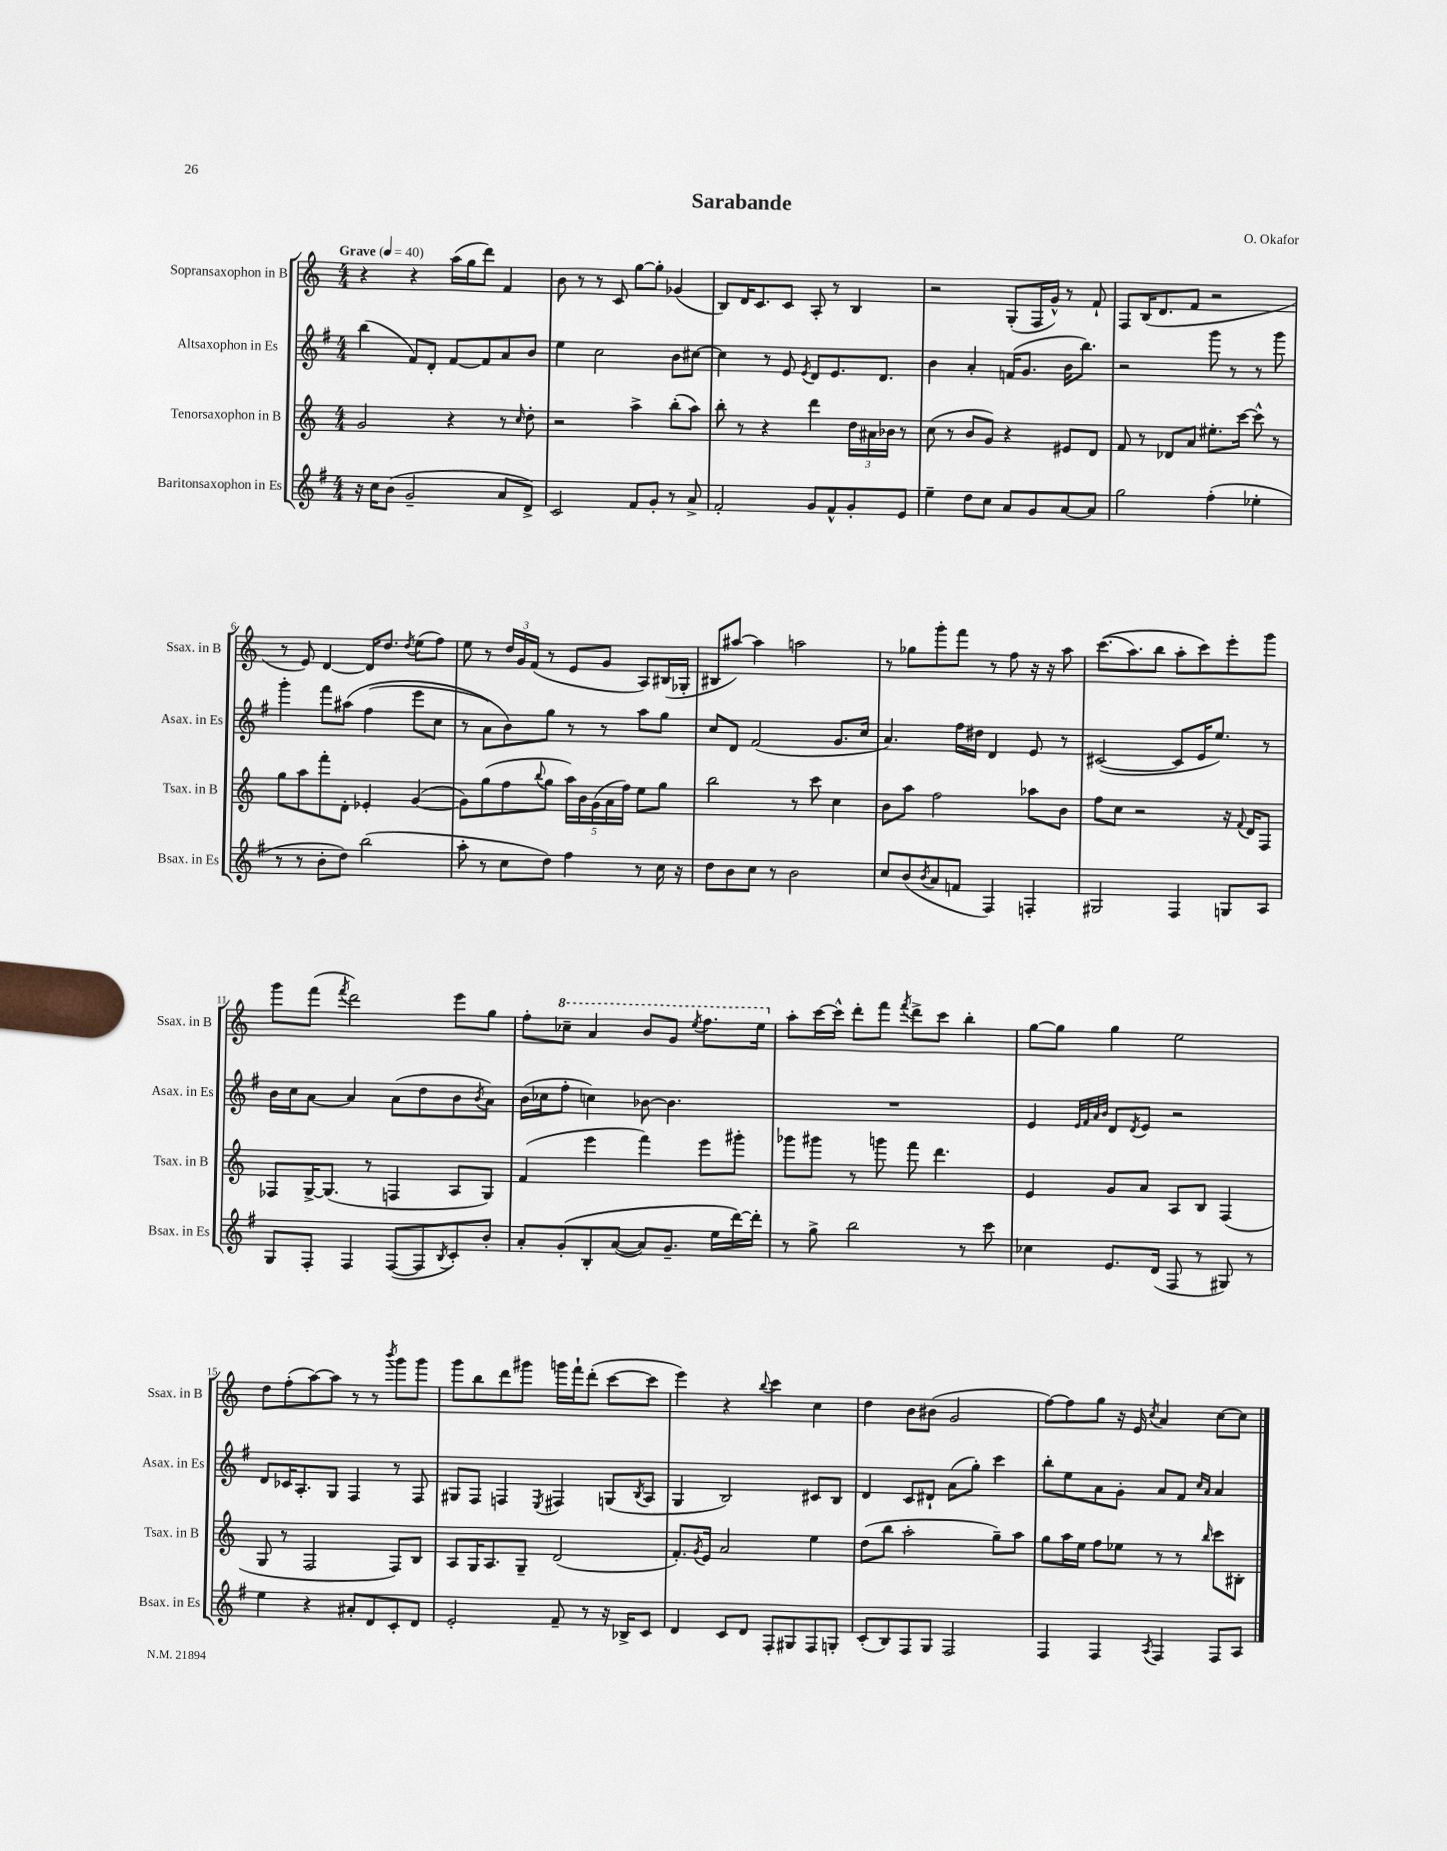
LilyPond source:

\header { title = "Sarabande" composer = "O. Okafor" }
<<
\new StaffGroup <<
\new Staff = "s0" \with { instrumentName = "Sopransaxophon in B" shortInstrumentName = "Ssax. in B" } {
    \clef treble \key c \major \numericTimeSignature \time 4/4 \tempo "Grave" 4 = 40
    r4 r4 a''16( g''16 d'''8) f'4 |
    b'8 r8 r8 c'8 g''8~ g''8-. ges'4( |
    b8) d'16 c'8. c'8 a8-. r8 b4 |
    r2 g8-.( f16 g'16-^) r8 f'8-! |
    f8 b16( d'8. f'8 r2 |
    r8 e'8) d'4~ d'16 d''8. \acciaccatura { d''8 } e''8( f''8) |
    e''8 r8 \tuplet 3/2 { d''16 g'16 f'16( } r8 e'8 g'8 a8) bis16( ges16-. |
    bis8 ais''8~) ais''4 a''2 |
    r8 ges''8 g'''8-. f'''8 r8 f''8 r16 r16 a''8 |
    c'''8.(\( a''8.) b''8 a''8-. c'''8\) e'''8-. g'''8 |
    g'''8 f'''8( \acciaccatura { f'''8 } d'''2) e'''8 g''8 |
    f''8-. \ottava #1 ces'''8-- a''4 b''8 g''8 \acciaccatura { e'''8 } f'''8. e'''16 \ottava #0 |
    a''8-. c'''16~ c'''16-^ d'''8-. f'''8 \acciaccatura { f'''8 } d'''8-> c'''8 b''4-. |
    g''8~ g''8 g''4 e''2 |
    d''8 f''8-.( a''8~) a''8 r8 r8 \acciaccatura { b'''8 } g'''8 g'''8 |
    g'''8 b''8 d'''8 gis'''8 g'''16 f'''16-! d'''8-.( c'''8~ c'''8 |
    e'''4) r4 \appoggiatura { b''8 } c'''4 c''4 |
    d''4 b'8 bis'8( g'2 |
    f''8~) f''8 g''8 r16 e'16 \acciaccatura { c''8 } a'4 c''8~ c''8 \bar "|." |
}
\new Staff = "s1" \with { instrumentName = "Altsaxophon in Es" shortInstrumentName = "Asax. in Es" } {
    \clef treble \key g \major \numericTimeSignature \time 4/4
    b''4( fis'8) d'8-. fis'8~ fis'8 a'8 b'8 |
    e''4 c''2 b'8 cis''8~ |
    cis''4 r8 e'8 \acciaccatura { e'8 } d'8 e'8. d'8. |
    b'4 a'4-. f'16( g'8. b'16 b''8.) |
    r2 g'''8 r8 r8 g'''8 |
    g'''4-. fis'''8 ais''8\( fis''4( e'''8 c''8 |
    r8 a'8) b'8\) g''8 r8 r8 a''8 g''8 |
    c''8 d'8 fis'2( g'8. c''16 |
    a'4.) fis''16 dis''16 d'4 e'8 r8 |
    cis'2~( cis'8 e'16 e''8.) r8 |
    b'16 c''16 a'8~ a'4 a'8( d''8 b'8 \acciaccatura { b'8 } a'8) |
    b'16( ces''16 fis''8-. c''4) bes'8~ bes'4. |
    R1 |
    e'4 \grace { e'32 fis'32 a'32 b'32 } d'8 \acciaccatura { d'8 } e'8 r2 |
    d'8 ces'16 a8.-. g8 fis4 r8 fis8 |
    gis8 fis8 f4 \acciaccatura { e8 } fis4 g8( \acciaccatura { b8 } a8 |
    g4 b2) cis'8 b8 |
    d'4 c'8 dis'8-! a'8( g''8-.) c'''4 |
    b''8-. e''8 a'8 g'8-. a'8 fis'8 \grace { c''16 a'16 } a'4 \bar "|." |
}
\new Staff = "s2" \with { instrumentName = "Tenorsaxophon in B" shortInstrumentName = "Tsax. in B" } {
    \clef treble \key c \major \numericTimeSignature \time 4/4
    g'2 r4 r8 \grace { c''16 } d''8-. |
    r2 a''4-> b''8-.( a''8) |
    b''8-. r8 r4 d'''4 \tuplet 3/2 { d''16 ais'16 bes'16 } r8 |
    c''8( r8 b'8 g'8) r4 eis'8 d'8 |
    f'8 r8 des'8 a'8 eis''8.-. c'''16~ c'''8-^ r8 |
    g''8 a''8 f'''8-. d'8-. ees'4-. g'4~( |
    g'8) g''8( f''8 \appoggiatura { b''8 } g''8 \tuplet 5/4 { a''16) b'16 g'16( a'16 f''16) } e''8 g''8 |
    b''2 r8 c'''8 c''4 |
    b'8 a''8 f''2 aes''8 b'8 |
    f''8 c''8 r2 r16 \appoggiatura { f'8 } d'16 f8 |
    fes8 g16~-> g8.( r8 f4 a8 g8) |
    f'4( e'''4 f'''4) e'''8 gis'''8-. |
    ges'''8 gis'''8 r8 g'''8 f'''8 d'''4. |
    e'4 g'8 a'8 a8 b8 f4( |
    g8 r8 f2 f8) b8 |
    a8 g16 a8. g8-- d'2( |
    f'8.-.) \acciaccatura { g'8 } e'16 a'2 e''4 |
    d''8( b''8 a''2-. g''8--) a''8 |
    g''8 a''16 e''16 f''8 ees''8 r8 r8 \grace { b''16 } c'''8 bis8-. \bar "|." |
}
\new Staff = "s3" \with { instrumentName = "Baritonsaxophon in Es" shortInstrumentName = "Bsax. in Es" } {
    \clef treble \key g \major \numericTimeSignature \time 4/4
    r16 c''16 b'8( g'2-- a'8 d'8->) |
    c'2 fis'8 g'8-. r8 a'8-> |
    fis'2-. g'8 fis'8-^ g'8-. e'8 |
    e''4-- d''8 c''8 a'8 g'8 a'8~ a'8 |
    g''2 fis''4-.( ees''4-. |
    r8 r8 b'8-. d''8) b''2( |
    a''8-. r8 c''8 d''8) fis''4 r8 c''16 r16 |
    d''8 b'8 c''8 r8 b'2 |
    c''8 b'8( \acciaccatura { b'8 } a'8 f'8 fis4) f4-. |
    gis2 fis4 g8 a8 |
    g8 fis8-. fis4 fis8~( fis8 \acciaccatura { b8 } c'8-.) b'8-. |
    a'8-. g'8-.\( b8-. a'8~( a'8) g'8.-- e''16 d'''16~\) d'''16-. |
    r8 g''8-> b''2 r8 c'''8 |
    ces''4 e'8. d'16( fis8 r8 gis8) r8 |
    e''4 r4 ais'8-. d'8 c'8-. d'8 |
    e'2-. fis'8-- r8 r16 bes16-> c'8 |
    d'4 c'8 d'8 fis8-. gis8 fis8 g8-. |
    c'8-.( b8) fis8 g8 fis2 |
    fis4 fis4 \acciaccatura { a8 } fis4 fis8 a8 \bar "|." |
}
>>
>>
